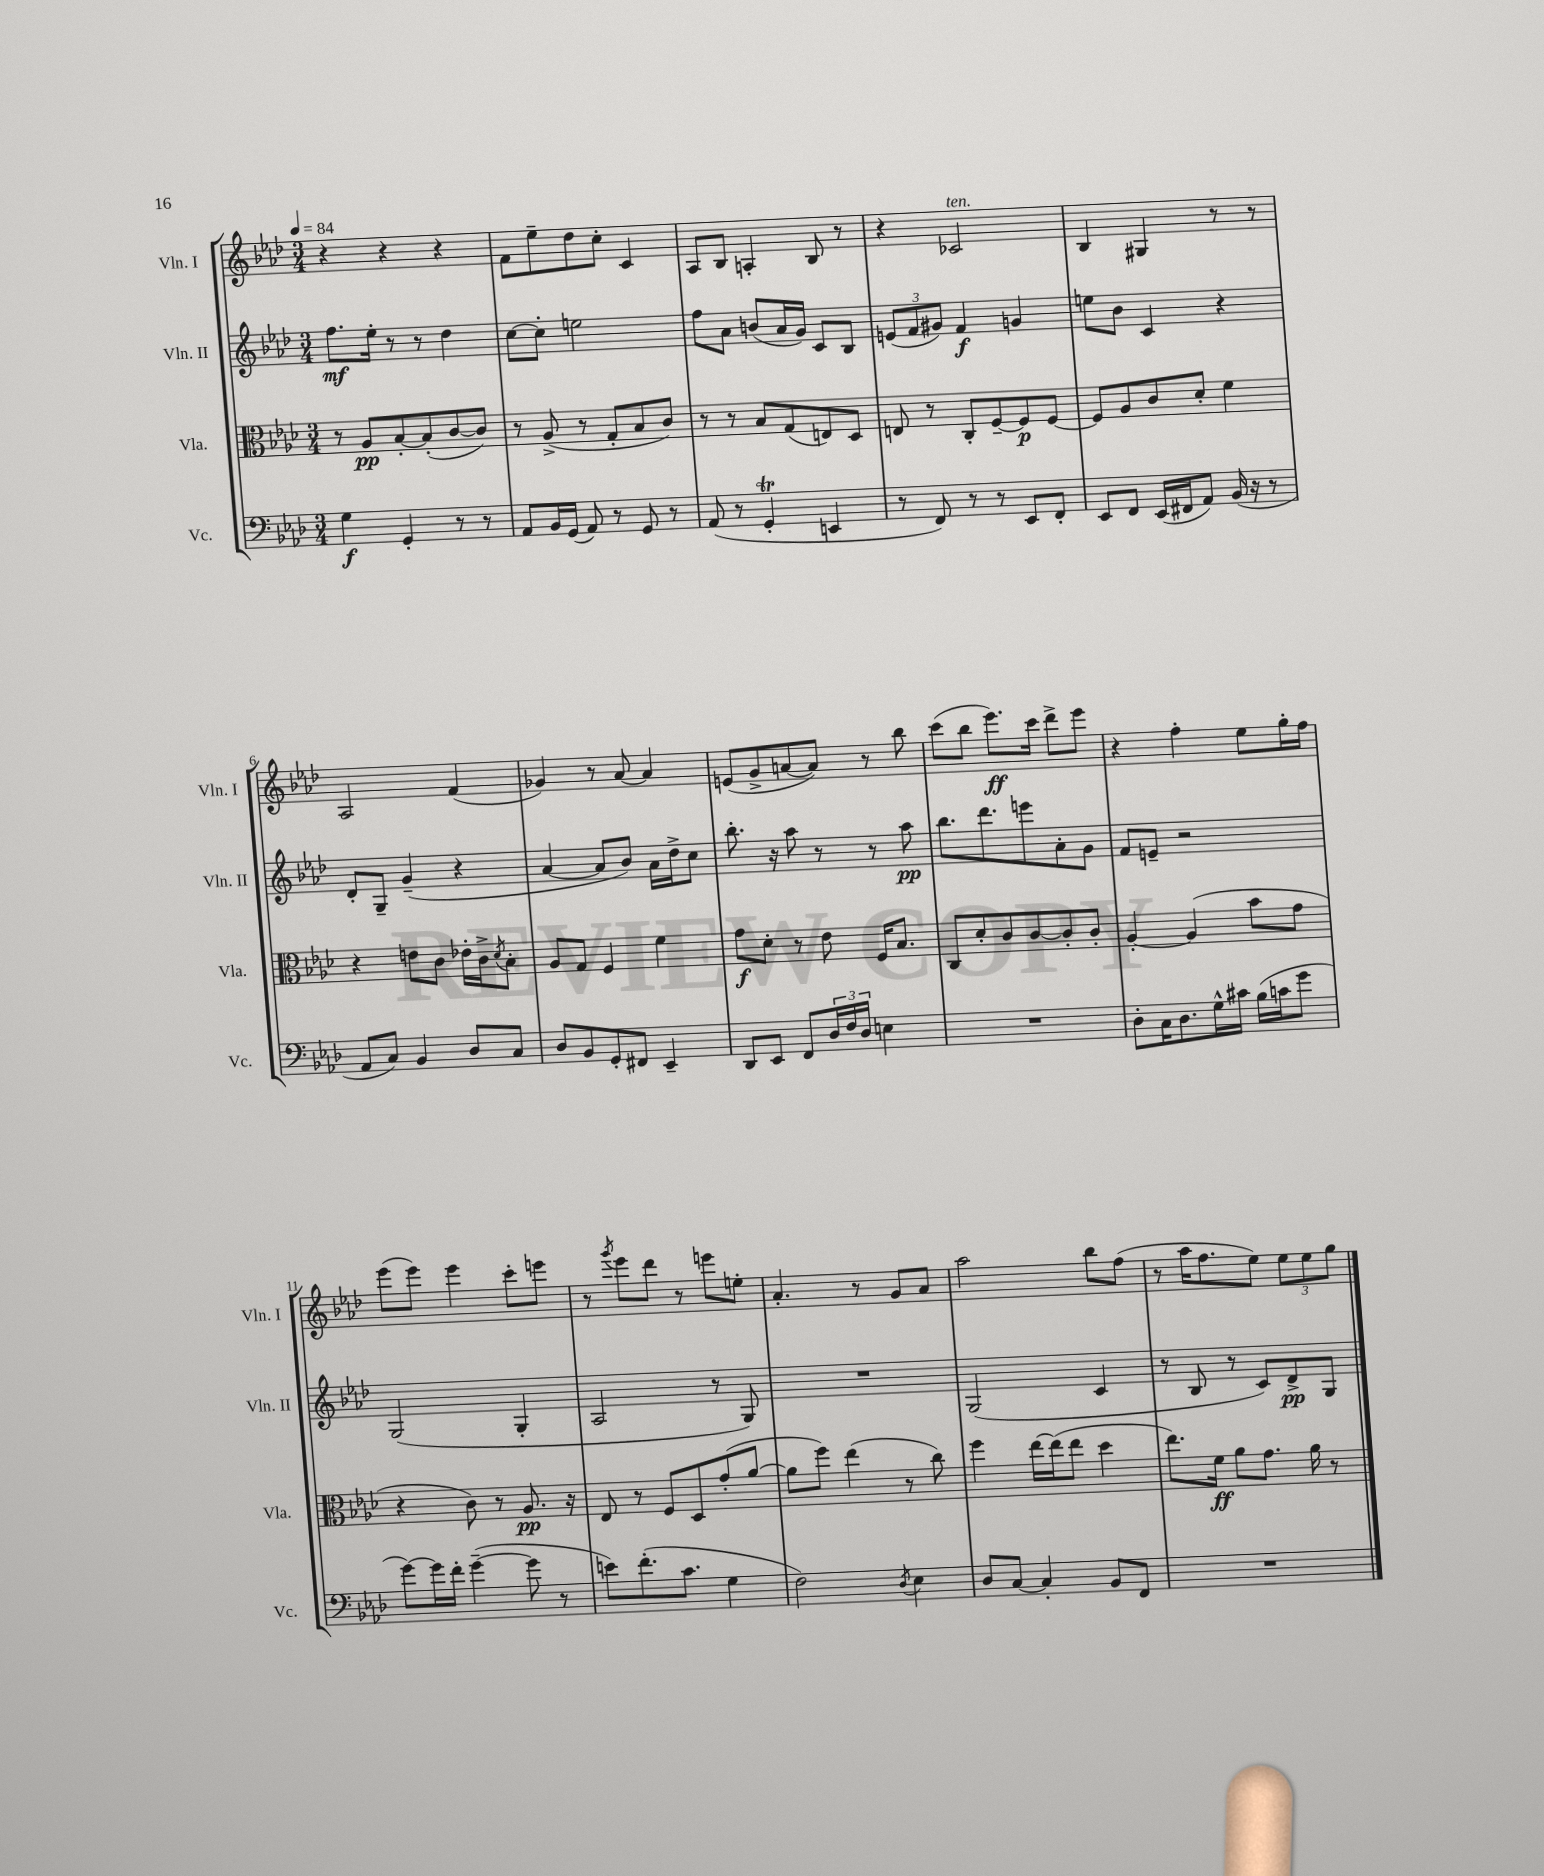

**kern	**dynam	**kern	**dynam	**kern	**dynam	**kern	**dynam
*part4	*part4	*part3	*part3	*part2	*part2	*part1	*part1
*staff4	*staff4	*staff3	*staff3	*staff2	*staff2	*staff1	*staff1
*I"Vc.	*	*I"Vla.	*	*I"Vln. II	*	*I"Vln. I	*
*I'Vc.	*	*I'Vla.	*	*I'Vln. II	*	*I'Vln. I	*
*clefF4	*	*clefC3	*	*clefG2	*	*clefG2	*
*k[b-e-a-d-]	*	*k[b-e-a-d-]	*	*k[b-e-a-d-]	*	*k[b-e-a-d-]	*
*M3/4	*	*M3/4	*	*M3/4	*	*M3/4	*
*MM84	*	*MM84	*	*MM84	*	*MM84	*
=1	=1	=1	=1	=1	=1	=1	=1
4G\	f	8r	.	8.ff\L	mf	4r	.
.	.	8A-/L	pp	.	.	.	.
.	.	.	.	16ee-'\Jk	.	.	.
4GG'/	.	[8B-'/	.	8r	.	4r	.
.	.	(8B-'/]	.	8r	.	.	.
8r	.	[8c/	.	4dd-\	.	4r	.
8r	.	8c/J])	.	.	.	.	.
=2	=2	=2	=2	=2	=2	=2	=2
8AA-/L	.	8r	.	[8cc\L	.	8f\L	.
16BB-/L	.	(8A-^/	.	8cc'\J]	.	8ee-~\	.
(16GG/JJ	.	.	.	.	.	.	.
8AA-/)	.	8r	.	2een\	.	8dd-\	.
8r	.	8G'/L	.	.	.	8cc'\J	.
8GG/	.	8B-/	.	.	.	4c/	.
8r	.	8c/J)	.	.	.	.	.
=3	=3	=3	=3	=3	=3	=3	=3
(8AA-/	.	8r	.	8ff\L	.	8A-/L	.
8r	.	8r	.	8a-\J	.	8B-/J	.
4GGt'/	.	8B-/L	.	(8bn/L	.	4An'/	.
.	.	(8G/	.	16a-/L	.	.	.
.	.	.	.	16g/JJ)	.	.	.
4EEn/	.	8En/)	.	8c/L	.	8B-/	.
.	.	8D-/J	.	8B-/J	.	8r	.
=4	=4	=4	=4	=4	=4	=4	=4
8r	.	8En/	.	(12en/L	.	4r	.
.	.	.	.	12f/	.	.	.
8FF/)	.	8r	.	.	.	.	.
.	.	.	.	12g#X/J)	.	.	.
!	!	!	!	!	!	!LO:TX:a:i:t=ten.	!
8r	.	8C'/L	.	4f/	f	2c-X/	.
8r	.	[8F~/	.	.	.	.	.
8EE-/L	.	8F/]	p	4gn/	.	.	.
8FF'/J	.	[8F/J	.	.	.	.	.
=5	=5	=5	=5	=5	=5	=5	=5
8EE-/L	.	8F/L]	.	8een\L	.	4B-/	.
8FF/J	.	8A-/	.	8b-\J	.	.	.
(16EE-/LL	.	8c/	.	4c/	.	4G#X/	.
16FF#X/J	.	.	.	.	.	.	.
8AA-/J)	.	8d-'/J	.	.	.	.	.
(16BB-/	.	4f\	.	4r	.	8r	.
16r	.	.	.	.	.	.	.
8r	.	.	.	.	.	8r	.
!!LO:LB:g=z
=6	=6	=6	=6	=6	=6	=6	=6
8AA-/L	.	4r	.	8d-'/L	.	2A-/	.
8C/J)	.	.	.	8G~/J	.	.	.
4BB-/	.	8en\L	.	(4g~/	.	.	.
.	.	8c\J	.	.	.	.	.
8D-/L	.	16e-X'\LL	.	4r	.	(4f/	.
.	.	16c^\J	.	.	.	.	.
.	.	8qd-/	.	.	.	.	.
8C/J	.	8B-'\J	.	.	.	.	.
=7	=7	=7	=7	=7	=7	=7	=7
8D-/L	.	8A-/L	.	[4a-/	.	4g-X/)	.
8BB-/	.	8G/J	.	.	.	.	.
8GG'/	.	4F/	.	8a-/L]	.	8r	.
8FF#X/J	.	.	.	8b-/J)	.	[8a-/	.
4EE-~/	.	4f\	.	16a-\LL	.	4a-/]	.
.	.	.	.	16dd-^\J	.	.	.
.	.	.	.	8cc\J	.	.	.
=8	=8	=8	=8	=8	=8	=8	=8
8DD-/L	.	8g\L	f	8.bb-'\	.	(8en/L	.
8EE-/J	.	8d-'\J	.	.	.	8g^/	.
.	.	.	.	16r	.	.	.
8FF/L	.	8r	.	8aa-\	.	[8an/	.
24D-/L	.	8e-\	.	8r	.	8a/J])	.
24F/	.	.	.	.	.	.	.
24D-/JJ	.	.	.	.	.	.	.
4En\	.	16F/KL	.	8r	.	8r	.
.	.	8.B-/J	.	.	.	.	.
.	.	.	.	8aa-\	pp	8bb-\	.
=9	=9	=9	=9	=9	=9	=9	=9
2.r	.	8C/L	.	8.bb-\L	.	(8ccc\L	.
.	.	8d-'/	.	.	.	8bb-\J	.
.	.	.	.	8.ddd-\	.	.	.
.	.	8c/	.	.	.	8.eee-\L)	ff
.	.	[8c/	.	8eeen\	.	.	.
.	.	.	.	.	.	16ccc\Jk	.
.	.	8c'/]	.	8a-'\	.	8ddd-^\L	.
.	.	8c'/J	.	8g\J	.	8eee-\J	.
=10	=10	=10	=10	=10	=10	=10	=10
8D-'\L	.	[4A-'/	.	8f/L	.	4r	.
16C\K	.	.	.	8en~/J	.	.	.
8.D-\	.	.	.	.	.	.	.
.	.	(4A-/]	.	2r	.	4ff'\	.
16G^^\L	.	.	.	.	.	.	.
16c#X\JJ	.	.	.	.	.	.	.
(16B-\LL	.	8b-\L	.	.	.	8ee-\L	.
16cn\J	.	.	.	.	.	.	.
8g\J	.	8g\J	.	.	.	16gg'\L	.
.	.	.	.	.	.	16ff\JJ	.
!!LO:LB:g=z
=11	=11	=11	=11	=11	=11	=11	=11
[8g\L)	.	4r	.	(2G/	.	(8eee-\L	.
16g\L]	.	.	.	.	.	8eee-\J)	.
16f'\JJ	.	.	.	.	.	.	.
([4g~\	.	8c\)	.	.	.	4eee-\	.
.	.	8r	.	.	.	.	.
8g\]	.	8.A-/	pp	4G'/	.	8ccc'\L	.
8r	.	.	.	.	.	8eeen\J	.
.	.	16r	.	.	.	.	.
=12	=12	=12	=12	=12	=12	=12	=12
8en\L)	.	8E-/	.	2A-/	.	8r	.
.	.	.	.	.	.	8qggg/	.
(8.f'\	.	8r	.	.	.	8eee-\L	.
.	.	8F/L	.	.	.	8ddd-\J	.
8.c\J	.	.	.	.	.	.	.
.	.	8D-/	.	.	.	8r	.
4G\	.	(8g'/	.	8r	.	8eeen\L	.
.	.	[8a-/J	.	8G/)	.	8een'\J	.
=13	=13	=13	=13	=13	=13	=13	=13
2F\)	.	8a-\L]	.	2.r	.	4.a-'/	.
.	.	8ff\J)	.	.	.	.	.
.	.	(4ee-\	.	.	.	.	.
.	.	.	.	.	.	8r	.
8qD-/	.	.	.	.	.	.	.
4E-\	.	8r	.	.	.	8g/L	.
.	.	8cc\)	.	.	.	8a-/J	.
=14	=14	=14	=14	=14	=14	=14	=14
8D-/L	.	4ff\	.	(2G/	.	2aa-\	.
[8C/J	.	.	.	.	.	.	.
4C'/]	.	[16ee-\LL	.	.	.	.	.
.	.	(16ee-\J]	.	.	.	.	.
.	.	8ee-\J	.	.	.	.	.
8BB-/L	.	4dd-\	.	4c/	.	8bb-\L	.
8FF/J	.	.	.	.	.	(8ff\J	.
=15	=15	=15	=15	=15	=15	=15	=15
2.r	.	8.ee-\L)	.	8r	.	8r	.
.	.	.	.	8B-/	.	16aa-\KL	.
.	.	16f\Jk	ff	.	.	8.ff\	.
.	.	8a-\L	.	8r	.	.	.
.	.	8.g\J	.	8c/L)	.	8ee-\J)	.
.	.	.	.	8d-^/	pp	12ee-\L	.
.	.	16a-\	.	.	.	.	.
.	.	.	.	.	.	12ee-\	.
.	.	8r	.	8G/J	.	.	.
.	.	.	.	.	.	12gg\J	.
==	==	==	==	==	==	==	==
*-	*-	*-	*-	*-	*-	*-	*-
